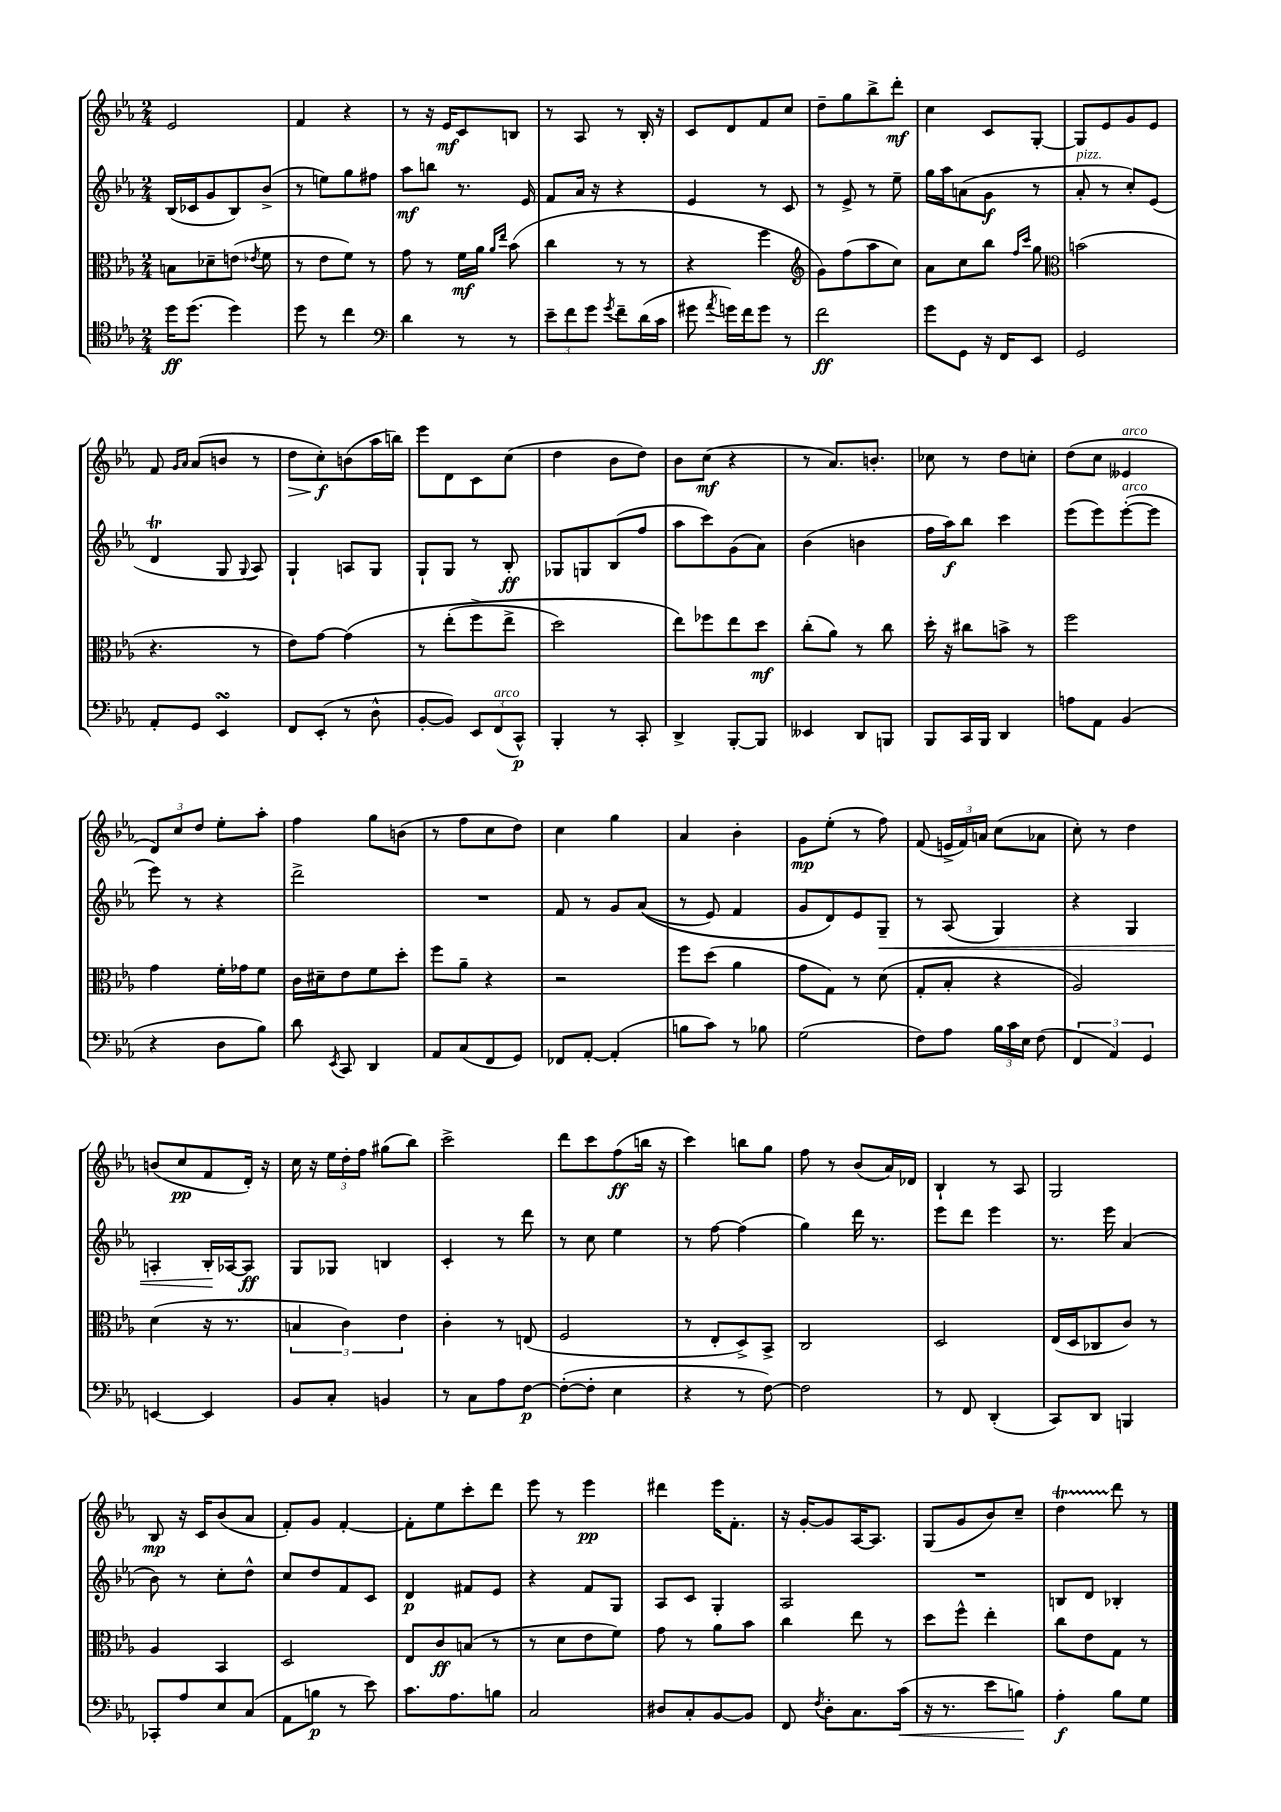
<<
\new StaffGroup <<
\new Staff = "s0" {
    \clef treble \key ees \major \numericTimeSignature \time 2/4
    \autoBeamOff ees'2 |
    f'4 r4 |
    r8 r16 ees'16[\mf c'8 b8] |
    r8 aes8 r8 bes16-. r16 |
    c'8[ d'8 f'8 c''8] |
    d''8[-- g''8 bes''8-> d'''8]-.\mf |
    c''4 c'8[ g8]~-. |
    g8[ ees'8 g'8 ees'8] |
    f'8 \grace { g'16[ aes'16] } aes'8[( b'8] r8 |
    d''8[\> c''8-.\f\!) b'8( aes''16 b''16]) |
    ees'''8[ d'8 c'8 c''8]( |
    d''4 bes'8[ d''8]) |
    bes'8[ c''8]\mf( r4 |
    r8 aes'8.[) b'8.]-. |
    ces''8 r8 d''8[ c''8]-. |
    d''8[( c''8] eeses'4^\markup { \italic "arco" } |
    \tuplet 3/2 { d'8[) c''8 d''8] } ees''8[-. aes''8]-. |
    f''4 g''8[ b'8]( |
    r8 f''8[ c''8 d''8]) |
    c''4 g''4 |
    aes'4 bes'4-. |
    g'8[\mp ees''8]-.( r8 f''8) |
    f'8( \tuplet 3/2 { e'16[-> f'16) a'16] } c''8[( aes'8] |
    c''8-.) r8 d''4 |
    b'8[( c''8\pp f'8 d'16]-.) r16 |
    c''16 r16 \tuplet 3/2 { ees''16[ d''16-. f''16] } gis''8[( bes''8]) |
    c'''2-> |
    d'''8[ c'''8 f''8\ff( b''16] r16 |
    c'''4) b''8[ g''8] |
    f''8 r8 bes'8[( aes'16) des'16] |
    bes4-! r8 aes8 |
    g2 |
    bes8\mp r16 c'16[ bes'8( aes'8] |
    f'8[-.) g'8] f'4~-. |
    f'8[-. ees''8 c'''8-. d'''8] |
    ees'''8 r8 ees'''4\pp |
    dis'''4 ees'''16[ f'8.]-. |
    r16 g'16[~-. g'8 aes16~ aes8.] |
    g8[( g'8 bes'8) c''8]-- |
    d''4\startTrillSpan d'''8\stopTrillSpan r8 \bar "|." |
}
\new Staff = "s1" {
    \clef treble \key ees \major \numericTimeSignature \time 2/4
    \autoBeamOff bes16[( ces'16 g'8 bes8) bes'8]->( |
    r8 e''8[) g''8 fis''8] |
    aes''8[\mf b''8] r8. ees'16 |
    f'8[ aes'16] r16 r4 |
    ees'4 r8 c'8 |
    r8 ees'8-> r8 ees''8-- |
    g''16[ aes''16 a'8( g'8]\f r8 |
    aes'8-.^\markup { \italic "pizz." } r8 c''8[-.) ees'8]( |
    d'4\trill g8 \appoggiatura { g8 } aes8) |
    g4-! a8[ g8] |
    g8[-! g8] r8 bes8-.\ff |
    ges8[ g8 bes8( f''8] |
    aes''8[ c'''8) g'8( aes'8]) |
    bes'4( b'4 |
    f''16[ aes''16\f) bes''8] c'''4 |
    ees'''8[( ees'''8) ees'''8~-.^\markup { \italic "arco" }( ees'''8] |
    ees'''8) r8 r4 |
    d'''2-> |
    R2 |
    f'8 r8 g'8[ aes'8](\( |
    r8 ees'8) f'4 |
    g'8[ d'8\) ees'8 g8]--\< |
    r8 aes8( g4) |
    r4 g4 |
    a4-. bes16[-.\! aes16~ aes8]\ff |
    g8[ ges8] b4 |
    c'4-. r8 d'''8 |
    r8 c''8 ees''4 |
    r8 f''8~ f''4( |
    g''4) d'''16 r8. |
    ees'''8[ d'''8] ees'''4 |
    r8. ees'''16 aes'4( |
    bes'8) r8 c''8[-. d''8]-^ |
    c''8[ d''8 f'8 c'8] |
    d'4\p fis'8[ ees'8] |
    r4 f'8[ g8] |
    aes8[ c'8] g4-. |
    aes2 |
    R2 |
    b8[ d'8] bes4-. \bar "|." |
}
\new Staff = "s2" {
    \clef alto \key ees \major \numericTimeSignature \time 2/4
    \autoBeamOff b8[ des'8-- e'8]( \acciaccatura { ees'8 } f'8 |
    r8 ees'8[ f'8]) r8 |
    g'8 r8 f'16[\mf aes'16] \grace { aes'16[ ees''16] } bes'8( |
    c''4 r8 r8 |
    r4 f''4 |
    \clef treble g'8[) f''8( aes''8 c''8]) |
    aes'8[ c''8 bes''8] \grace { f''16[ c'''16] } g''8 |
    \clef alto b'2( |
    r4. r8 |
    ees'8[) g'8]~ g'4\( |
    r8 ees''8[-.( f''8-> ees''8]-> |
    d''2) |
    ees''8[\) fes''8 ees''8 d''8]\mf |
    c''8[-.( aes'8]) r8 c''8 |
    d''16-. r16 cis''8[ b'8]-> r8 |
    f''2 |
    g'4 f'16[-. ges'16 f'8] |
    c'16[ dis'16-- ees'8 f'8 d''8]-. |
    f''8[ aes'8]-- r4 |
    r2 |
    f''8[ d''8]( aes'4 |
    g'8[ g8]) r8 d'8( |
    g8[-. bes8]-. r4 |
    aes2) |
    d'4( r16 r8. |
    \tuplet 3/2 { b4 c'4) ees'4 } |
    c'4-. r8 e8( |
    f2 |
    r8 ees8[-. d8->) bes,8]-> |
    c2 |
    d2 |
    ees16[( d16 ces8 c'8]) r8 |
    aes4 bes,4 |
    d2 |
    ees8[ c'8\ff b8]( r8 |
    r8 d'8[ ees'8 f'8]) |
    g'8 r8 aes'8[ bes'8] |
    c''4 ees''8 r8 |
    d''8[ f''8]-^ ees''4-. |
    c''8[ ees'8 g8] r8 \bar "|." |
}
\new Staff = "s3" {
    \clef tenor \key ees \major \numericTimeSignature \time 2/4
    \autoBeamOff d''16[\ff d''8.]( d''4) |
    d''8 r8 c''4 |
    \clef bass d'4 r8 r8 |
    \tuplet 3/2 { ees'8[-- f'8 g'8] } \acciaccatura { g'8 } f'8[-- d'16( c'16] |
    gis'8 \acciaccatura { aes'8 } g'16[) f'16 g'8] r8 |
    f'2\ff |
    g'8[ g,8] r16 f,16[ ees,8] |
    g,2 |
    aes,8[-. g,8] ees,4\turn |
    f,8[ ees,8]-.( r8 d8-^ |
    bes,8[~-. bes,8]) \tuplet 3/2 { ees,8[ f,8^\markup { \italic "arco" }( c,8]-^\p) } |
    bes,,4-. r8 c,8-. |
    d,4-> bes,,8[~-. bes,,8] |
    eeses,4 d,8[ b,,8] |
    bes,,8[ c,16 bes,,16] d,4 |
    a8[ aes,8] bes,4( |
    r4 d8[ bes8]) |
    d'8 \acciaccatura { ees,8 } c,8 d,4 |
    aes,8[ c8( f,8 g,8]) |
    fes,8[ aes,8]~-. aes,4-.( |
    b8[ c'8]) r8 bes8 |
    g2( |
    f8[) aes8] \tuplet 3/2 { bes16[ c'16 ees16] } f8( |
    \tuplet 3/2 { f,4 aes,4) g,4 } |
    e,4~ e,4 |
    bes,8[ c8]-. b,4 |
    r8 c8[ aes8 f8]~\p |
    f8[~-.( f8]-. ees4 |
    r4 r8 f8~) |
    f2 |
    r8 f,8 d,4-.( |
    c,8[) d,8] b,,4 |
    ces,8[-. aes8 ees8 c8]( |
    aes,8[ b8]\p r8 ees'8) |
    c'8.[ aes8. b8] |
    c2 |
    dis8[ c8-. bes,8~ bes,8] |
    f,8 \acciaccatura { f8 } d8[-. c8. c'16]\<( |
    r16 r8. ees'8[ b8]\!) |
    aes4-.\f bes8[ g8] \bar "|." |
}
>>
>>
\layout { \context { \Score \remove "Bar_number_engraver" } }
